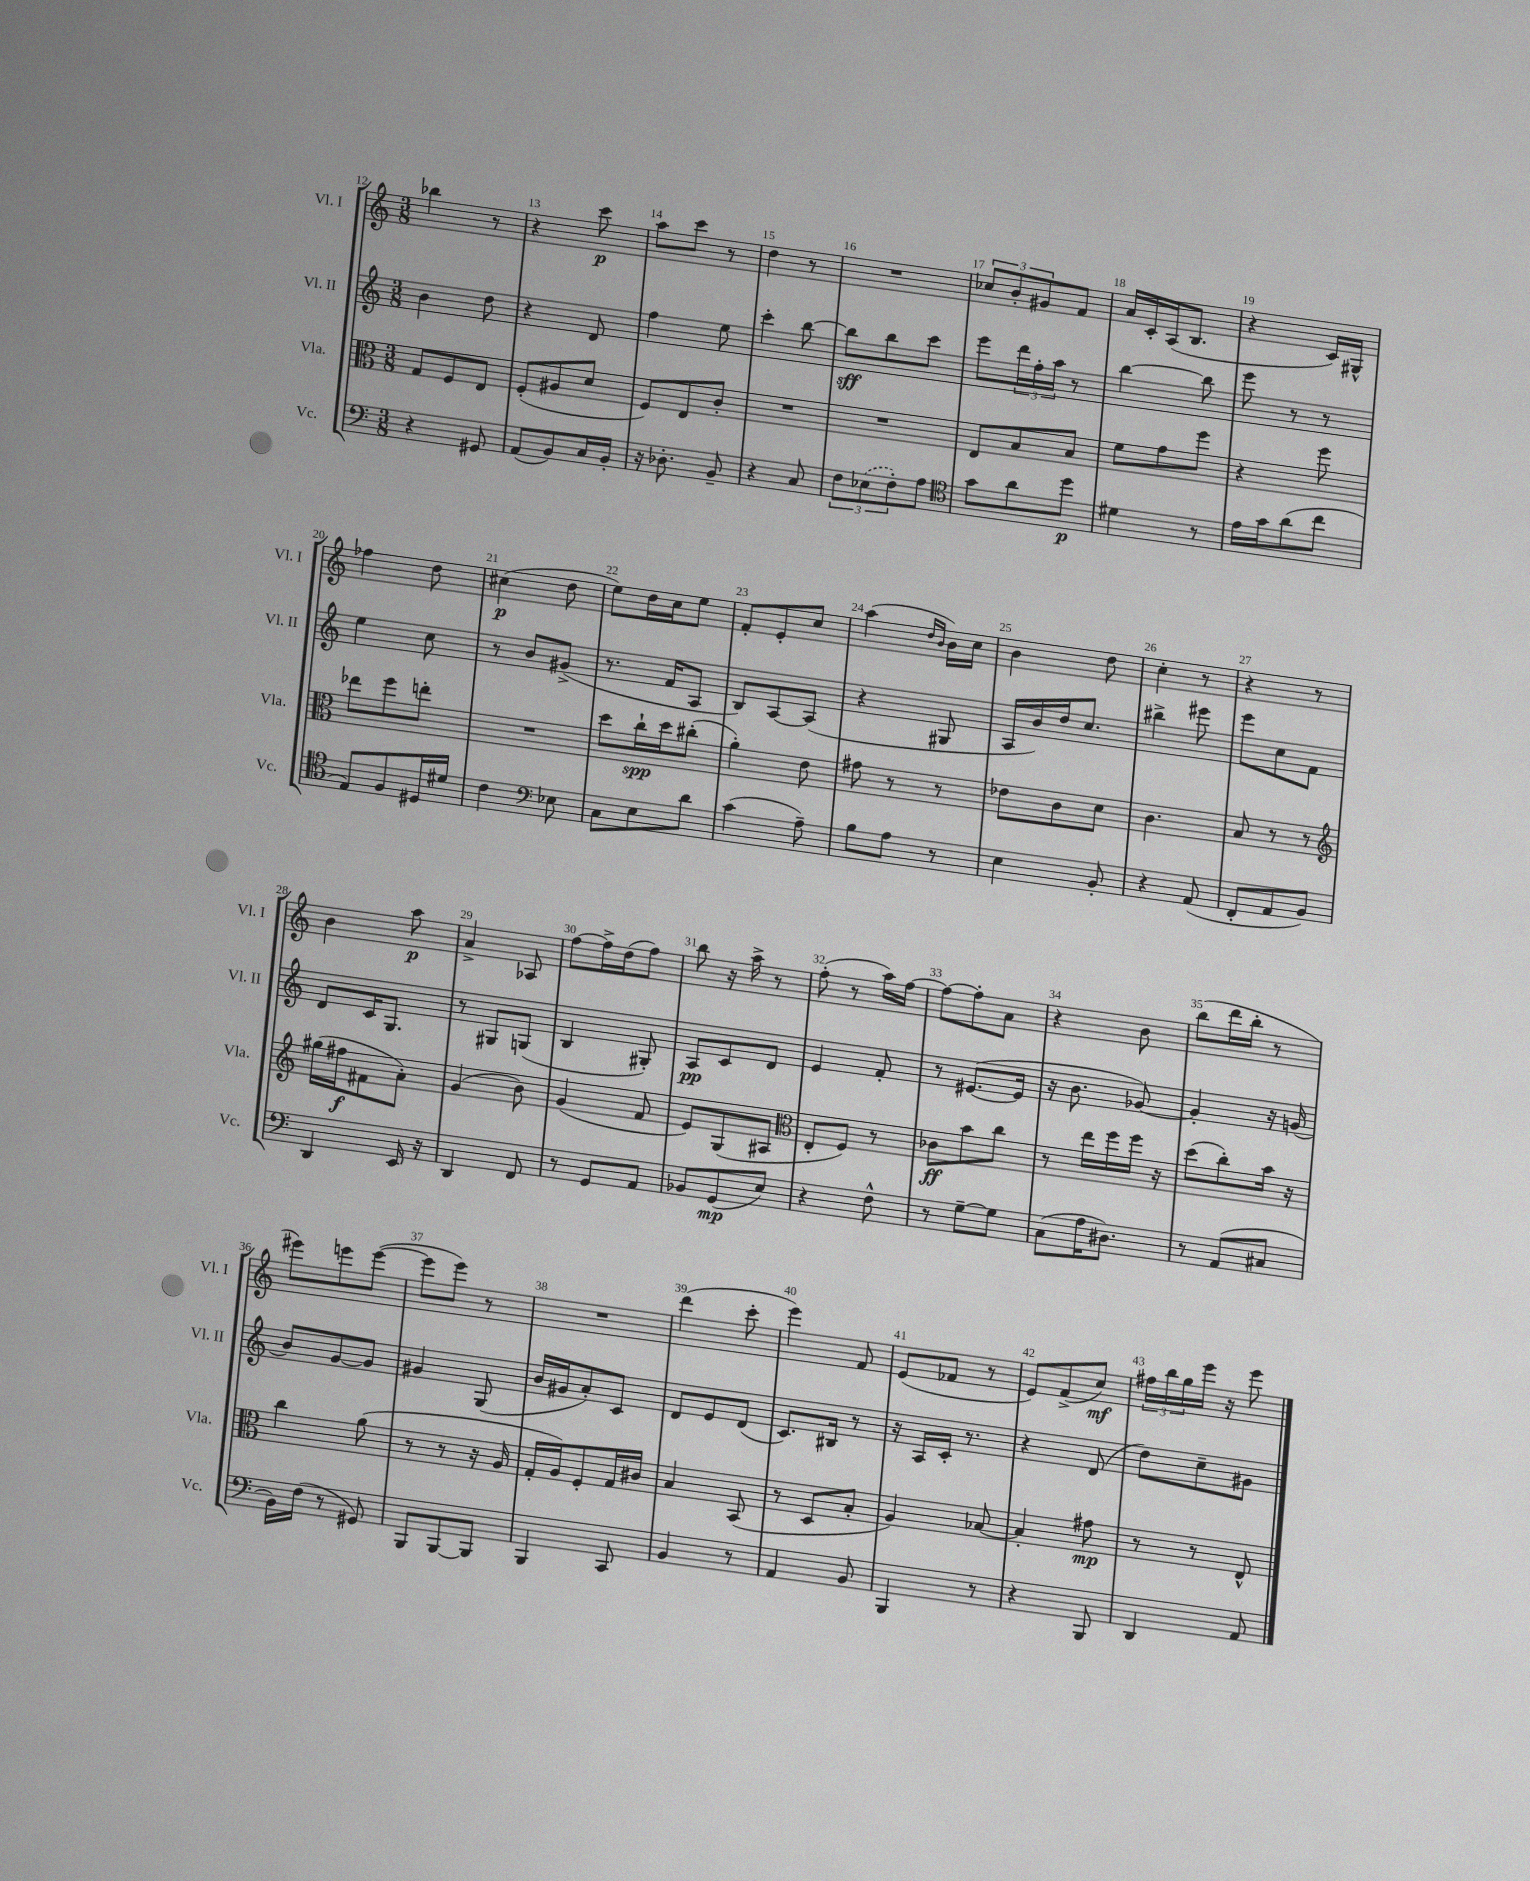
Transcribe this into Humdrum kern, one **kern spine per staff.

**kern	**dynam	**kern	**dynam	**kern	**dynam	**kern	**dynam
*part4	*part4	*part3	*part3	*part2	*part2	*part1	*part1
*staff4	*staff4	*staff3	*staff3	*staff2	*staff2	*staff1	*staff1
*I"Vc.	*	*I"Vla.	*	*I"Vl. II	*	*I"Vl. I	*
*I'Vc.	*	*I'Vla.	*	*I'Vl. II	*	*I'Vl. I	*
*clefF4	*	*clefC3	*	*clefG2	*	*clefG2	*
*k[]	*	*k[]	*	*k[]	*	*k[]	*
*M3/8	*	*M3/8	*	*M3/8	*	*M3/8	*
=12	=12	=12	=12	=12	=12	=12	=12
4r	.	8G/L	.	4b\	.	4bb-X\	.
.	.	8F/	.	.	.	.	.
8GG#X/	.	8E/J	.	8dd\	.	8r	.
=13	=13	=13	=13	=13	=13	=13	=13
(8AA/L	.	(8F'/L	.	4r	.	4r	.
8BB/)	.	8A#X/	.	.	.	.	.
16C/L	.	8d/J	.	8d/	.	8ccc\	p
16BB'/JJ	.	.	.	.	.	.	.
=14	=14	=14	=14	=14	=14	=14	=14
16r	.	8F/L)	.	4ff\	.	8aa\L	.
8.D-X'\	.	.	.	.	.	.	.
.	.	8E/	.	.	.	8ccc\J	.
8BB~/	.	8c'/J	.	8ee\	.	8r	.
=15	=15	=15	=15	=15	=15	=15	=15
4r	.	4.r	.	4ccc'\	.	4dd\	.
8C/	.	.	.	[8bb\	.	8r	.
=16	=16	=16	=16	=16	=16	=16	=16
12F\L	.	4.r	.	8bb\L]	sff	4.r	.
(12E-X\	.	.	.	.	.	.	.
.	.	.	.	8bb\	.	.	.
12F'\)	.	.	.	.	.	.	.
8A\J	.	.	.	8ccc\J	.	.	.
=17	=17	=17	=17	=17	=17	=17	=17
*clefC4	*	*	*	*	*	*	*
8g\L	.	8E/L	.	8eee\L	.	12cc-X/L	.
.	.	.	.	.	.	12b'/	.
8a\	.	8B/	.	24ddd\L	.	.	.
.	.	.	.	24ff'\	.	12g#X/	.
.	.	.	.	24aa\JJ	.	.	.
8dd\J	p	8B/J	.	8r	.	8f/J	.
=18	=18	=18	=18	=18	=18	=18	=18
4d#X\	.	8f\L	.	[4bb\	.	16a/LL	.
.	.	.	.	.	.	16c'/	.
.	.	8g\	.	.	.	(16A/J	.
.	.	.	.	.	.	8.B/J	.
8r	.	8ff\J	.	8bb\]	.	.	.
=19	=19	=19	=19	=19	=19	=19	=19
16e\LL	.	4r	.	8eee\	.	4r	.
16g\J	.	.	.	.	.	.	.
(8a\	.	.	.	8r	.	.	.
8cc\J	.	8ff\	.	8r	.	16c/LL)	.
.	.	.	.	.	.	16G#X^^/JJ	.
!!LO:LB:g=z
=20	=20	=20	=20	=20	=20	=20	=20
8E/L)	.	8ee-X\L	.	4ee\	.	4ff-X\	.
8F/	.	8ff\	.	.	.	.	.
16D#X/L	.	8een'\J	.	8cc\	.	8dd\	.
16d#X/JJ	.	.	.	.	.	.	.
=21	=21	=21	=21	=21	=21	=21	=21
4c\	.	4.r	.	8r	.	(4cc#X\	p
.	.	.	.	8b/L	.	.	.
*clefF4	*	*	*	*	*	*	*
8E-X\	.	.	.	(8g#X^/J	.	8dd\	.
=22	=22	=22	=22	=22	=22	=22	=22
8C\L	.	8dd\L	.	8.r	.	8ee\L)	.
8E\	.	16cc`\L	spp	.	.	16dd\L	.
.	.	16dd\J	.	16f/KL	.	16cc\J	.
8d\J	.	(8cc#X'\J	.	8A/J	.	8ee\J	.
=23	=23	=23	=23	=23	=23	=23	=23
(4c\	.	4a'\)	.	8B/L)	.	8f'/L	.
.	.	.	.	[8A/	.	8e'/	.
8A~\)	.	8e\	.	(8A/J]	.	8cc/J	.
=24	=24	=24	=24	=24	=24	=24	=24
8B\L	.	8g#X\	.	4r	.	(4aa\	.
8A\J	.	8r	.	.	.	.	.
.	.	.	.	.	.	16qqdd/LL	.
.	.	.	.	.	.	16qqb/JJ	.
8r	.	8r	.	8G#X/	.	16b\LL)	.
.	.	.	.	.	.	16cc\JJ	.
=25	=25	=25	=25	=25	=25	=25	=25
4E\	.	8e-X\L	.	16A/LL	.	4b\	.
.	.	.	.	16b/)	.	.	.
.	.	8c\	.	16dd/J	.	.	.
.	.	.	.	8.cc/J	.	.	.
8BB'/	.	8d\J	.	.	.	8dd\	.
=26	=26	=26	=26	=26	=26	=26	=26
4r	.	4.c\	.	4bb#X^\	.	4cc'\	.
(8AA/	.	.	.	8eee#X\	.	8r	.
=27	=27	=27	=27	=27	=27	=27	=27
8FF'/L	.	8B/	.	8eee\L	.	4r	.
8AA/	.	8r	.	8cc\	.	.	.
8BB/J)	.	8r	.	8f\J	.	8r	.
!!LO:LB:g=z
=28	=28	=28	=28	=28	=28	=28	=28
*	*	*clefG2	*	*	*	*	*
4DD/	.	(16gg#X\LL	.	8d/L	.	4b\	.
.	.	16ff#X\J	f	.	.	.	.
.	.	8f#X\	.	16c/K	.	.	.
.	.	.	.	8.G/J	.	.	.
16EE/	.	8a'\J)	.	.	.	8aa\	p
16r	.	.	.	.	.	.	.
=29	=29	=29	=29	=29	=29	=29	=29
4DD/	.	(4g/	.	8r	.	4a^/	.
.	.	.	.	8G#X/L	.	.	.
8FF/	.	8b\)	.	(8Gn/J	.	8A-X/	.
=30	=30	=30	=30	=30	=30	=30	=30
8r	.	(4g/	.	4B/	.	[8ff\L	.
8GG/L	.	.	.	.	.	16ff^\L]	.
.	.	.	.	.	.	(16dd\J	.
8AA/J	.	8f/	.	8G#X'/)	.	8ff\J)	.
=31	=31	=31	=31	=31	=31	=31	=31
8BB-X/L	.	8e/L)	.	8A/L	pp	8bb\	.
(8GG/	mp	(8G/	.	8c/	.	16r	.
.	.	.	.	.	.	16aa^\	.
8E/J)	.	8A#X/J	.	8d/J	.	8r	.
=32	=32	=32	=32	=32	=32	=32	=32
*	*	*clefC3	*	*	*	*	*
4r	.	8E'/L	.	4e/	.	(8ff'\	.
.	.	8F/J)	.	.	.	8r	.
8F^^\	.	8r	.	8f'/	.	16aa\LL)	.
.	.	.	.	.	.	[16ff\JJ	.
=33	=33	=33	=33	=33	=33	=33	=33
8r	.	8c-X\L	ff	8r	.	8ff\L_	.
[8G~\L	.	8b\	.	([8.e#X/L	.	8ff'\]	.
8G\J]	.	8cc\J	.	.	.	8a\J	.
.	.	.	.	16e#/Jk]	.	.	.
=34	=34	=34	=34	=34	=34	=34	=34
(8C\L	.	8r	.	16r	.	4r	.
.	.	.	.	8.b\	.	.	.
16A\K	.	16ee\LL	.	.	.	.	.
8.D#X\J)	.	16ff\	.	.	.	.	.
.	.	16ff\JJ	.	[8g-X/)	.	8b\	.
.	.	16r	.	.	.	.	.
=35	=35	=35	=35	=35	=35	=35	=35
8r	.	(8dd\L	.	4g-'/]	.	(8bb\L	.
(8AA/L	.	8cc'\)	.	.	.	16ddd\L	.
.	.	.	.	.	.	16bb'\JJ	.
8C#X/J	.	16b\Jk	.	16r	.	8r	.
.	.	16r	.	(16gn/	.	.	.
!!LO:LB:g=z
=36	=36	=36	=36	=36	=36	=36	=36
16BB\LL)	.	4cc\	.	8b/L)	.	8eee#X\L)	.
(16F\JJ	.	.	.	.	.	.	.
8r	.	.	.	[8g/	.	8eeen\	.
8GG#X/)	.	(8a\	.	8g/J]	.	([8eee\J	.
=37	=37	=37	=37	=37	=37	=37	=37
8BBB/L	.	8r	.	4g#X/	.	8eee\L]	.
[8BBB/	.	8r	.	.	.	8eee\J)	.
8BBB/J]	.	16r	.	(8G/	.	8r	.
.	.	16A/	.	.	.	.	.
=38	=38	=38	=38	=38	=38	=38	=38
4BBB/	.	16G'/LL	.	16b/LL	.	4.r	.
.	.	16A/J)	.	16g#X/J	.	.	.
.	.	8F'/	.	8a'/)	.	.	.
8CC/	.	16G/L	.	8c/J	.	.	.
.	.	16c#X/JJ	.	.	.	.	.
=39	=39	=39	=39	=39	=39	=39	=39
4BB/	.	4B/	.	8d/L	.	(4ddd\	.
.	.	.	.	8e/	.	.	.
8r	.	(8BB/	.	(8d/J	.	8ccc'\	.
=40	=40	=40	=40	=40	=40	=40	=40
4AA/	.	8r	.	8.c/L)	.	4eee\)	.
.	.	8D/L	.	.	.	.	.
.	.	.	.	16B#X/Jk	.	.	.
8BB/	.	8B'/J	.	8r	.	8f/	.
=41	=41	=41	=41	=41	=41	=41	=41
4BBB/	.	4A/)	.	16r	.	(8e/L	.
.	.	.	.	16A/LL	.	.	.
.	.	.	.	16c'/JJ	.	8f-X/J	.
.	.	.	.	8.r	.	.	.
8r	.	[8B-X/	.	.	.	8r	.
=42	=42	=42	=42	=42	=42	=42	=42
4r	.	4B-'/]	.	4r	.	8e/L)	.
.	.	.	.	.	.	(8f^/	.
8BBB/	.	8g#X\	mp	(8d/	.	8cc/J)	mf
=43	=43	=43	=43	=43	=43	=43	=43
4DD/	.	8r	.	8dd\L)	.	24ff#X\LL	.
.	.	.	.	.	.	24bb\	.
.	.	.	.	.	.	24gg\	.
.	.	8r	.	8cc~\	.	16eee\JJ	.
.	.	.	.	.	.	16r	.
8AA/	.	8E^^/	.	8g#X\J	.	8eee\	.
==	==	==	==	==	==	==	==
*-	*-	*-	*-	*-	*-	*-	*-
